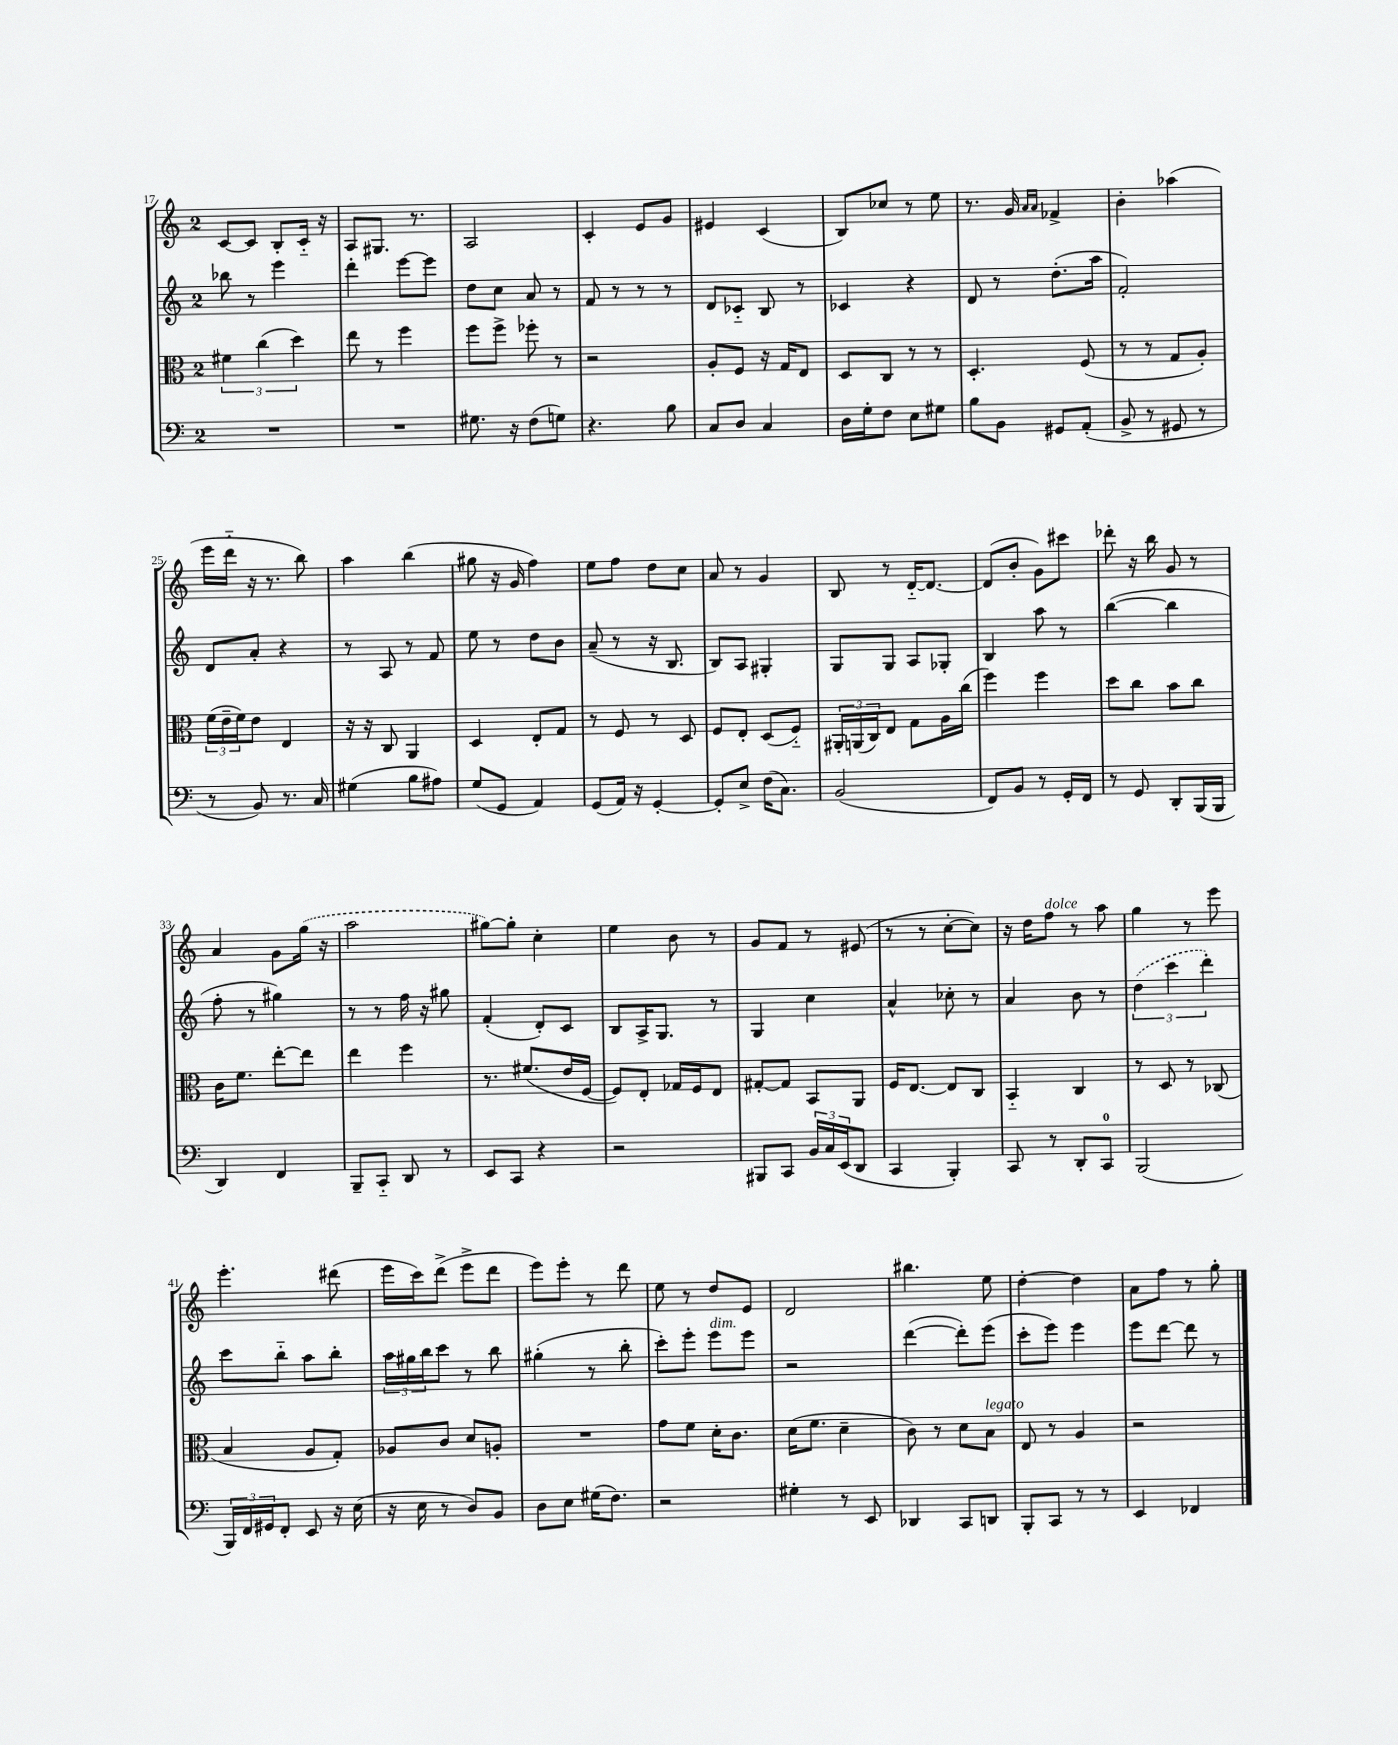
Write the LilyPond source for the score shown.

<<
\new StaffGroup <<
\new Staff = "s0" {
    \clef treble \key c \major \once \override Staff.TimeSignature.style = #'single-digit \time 2/4
    c'8~ c'8 b8-. c'16-_ r16 |
    a8 gis8. r8. |
    a2 |
    c'4-. e'8 g'8 |
    eis'4 c'4( |
    b8) ces''8 r8 e''8 |
    r8. g'16 \grace { a'16 a'16 } fes'4-> |
    b'4-. aes''4( |
    e'''16 d'''16-_ r16 r8. b''8) |
    a''4 b''4( |
    gis''8 r16 g'16 f''4) |
    e''8 f''8 d''8 c''8 |
    a'8 r8 g'4 |
    b8 r8 d'16~-_ d'8.~ |
    d'8( b'8-. g'8) cis'''8 |
    des'''8-. r16 b''16 g'8 r8 |
    a'4 g'8 \once \slurDashed g''16( r16 |
    a''2 |
    gis''8~) gis''8-. c''4-. |
    e''4 b'8 r8 |
    g'8 f'8 r8 eis'8( |
    r8 r8 c''8~-. c''8) |
    r16 d''16 f''8^\markup { \italic "dolce" } r8 a''8 |
    g''4 r8 e'''8 |
    e'''4.-. dis'''8( |
    e'''16 c'''16) d'''8->( e'''8-> d'''8 |
    e'''8) e'''8-. r8 d'''8 |
    e''8 r8 d''8 e'8 |
    d'2 |
    bis''4. e''8 |
    d''4~-. d''4 |
    a'8 f''8 r8 g''8-. \bar "|." |
}
\new Staff = "s1" {
    \clef treble \key c \major \once \override Staff.TimeSignature.style = #'single-digit \time 2/4
    bes''8 r8 e'''4 |
    d'''4-. e'''8~ e'''8 |
    d''8 c''8 a'8 r8 |
    f'8 r8 r8 r8 |
    d'8 ces'8-_ b8 r8 |
    ces'4 r4 |
    d'8 r8 d''8.-.( a''16 |
    f'2-.) |
    d'8 a'8-. r4 |
    r8 a8 r8 f'8 |
    e''8 r8 d''8 b'8 |
    a'8--( r8 r16 b8. |
    b8) a8 gis4-. |
    g8 g8 a8 ges8-. |
    b4 a''8 r8 |
    b''4~( b''4 |
    f''8-. r8 gis''4) |
    r8 r8 f''16 r16 gis''8 |
    f'4-.( d'8-.) c'8 |
    b8 a16-> g8. r8 |
    g4 c''4 |
    a'4-^ ces''8-. r8 |
    a'4 b'8 r8 |
    \tuplet 3/2 { \once \slurDashed d''4( c'''4 d'''4-.) } |
    c'''8 b''8-_ a''8 b''8-. |
    \tuplet 3/2 { a''16 gis''16 b''16 } c'''8 r8 b''8 |
    gis''4-.( r8 b''8-. |
    c'''8-.) e'''8-. e'''8^\markup { \italic "dim." } e'''8 |
    r2 |
    d'''4~( d'''8-.) e'''8( |
    c'''8-. e'''8) e'''4 |
    e'''8 d'''8~ d'''8 r8 \bar "|." |
}
\new Staff = "s2" {
    \clef alto \key c \major \once \override Staff.TimeSignature.style = #'single-digit \time 2/4
    \tuplet 3/2 { fis'4 c''4( d''4) } |
    e''8 r8 f''4 |
    f''8 f''8-> fes''8-. r8 |
    r2 |
    a8-. f8 r16 g16 e8 |
    d8 c8 r8 r8 |
    d4.-. f8( |
    r8 r8 g8 a8-.) |
    \tuplet 3/2 { f'16( e'16-- f'16) } e'8 e4 |
    r16 r16 c8 a,4 |
    d4 e8-. g8 |
    r8 f8 r8 d8 |
    f8 e8-. d8( f8-_) |
    \tuplet 3/2 { ais,16-. a,16( c16) } e8 g8 a16 c''16( |
    f''4) f''4 |
    d''8 c''8 b'8 c''8 |
    c'16 f'8. e''8~-. e''8 |
    e''4 f''4 |
    r8. fis'8.( e'16 f16~ |
    f8) e8-. ges16 f16 e8 |
    gis8~-. gis8 b,8 a,8 |
    f16 e8.~ e8 c8 |
    b,4-_ c4 |
    r8 d8 r8 ces8( |
    b4 a8 g8-.) |
    aes8 c'8 d'8 a8-. |
    R2 |
    g'8 f'8 d'16-. c'8. |
    d'16( f'8. d'4-- |
    c'8) r8 d'8 b8^\markup { \italic "legato" } |
    e8 r8 a4 |
    r2 \bar "|." |
}
\new Staff = "s3" {
    \clef bass \key c \major \once \override Staff.TimeSignature.style = #'single-digit \time 2/4
    R2 |
    R2 |
    gis8. r16 f8( g8) |
    r4. b8 |
    c8 d8 c4 |
    d16 g16-. f8 e8 gis8 |
    b8 b,8 gis,8 a,8-.( |
    b,8-> r8 gis,8 r8 |
    r8 b,8) r8. c16 |
    gis4( b8 ais8) |
    g8( g,8 a,4) |
    g,8( a,16) r16 g,4~-. |
    g,8-. e8-> f16( c8.) |
    b,2( |
    f,8) b,8 r8 g,16-. f,16 |
    r8 g,8 d,8-. b,,16( b,,16 |
    d,4) f,4 |
    b,,8-- c,8-_ d,8 r8 |
    e,8 c,8 r4 |
    r2 |
    bis,,8 c,8 \tuplet 3/2 { b,16 c16 e,16( } d,8 |
    c,4 b,,4-.) |
    c,8 r8 d,8-. c,8-0 |
    b,,2( |
    \tuplet 3/2 { b,,16) f,16 gis,16 } f,8-. e,8 r16 e16( |
    r16 e16 r8 d8) b,8 |
    d8 e8 gis16( f8.) |
    r2 |
    gis4-. r8 e,8 |
    des,4 c,8 d,8 |
    b,,8-. c,8 r8 r8 |
    e,4 fes,4 \bar "|." |
}
>>
>>
\layout { \context { \Score currentBarNumber = #17 } }
